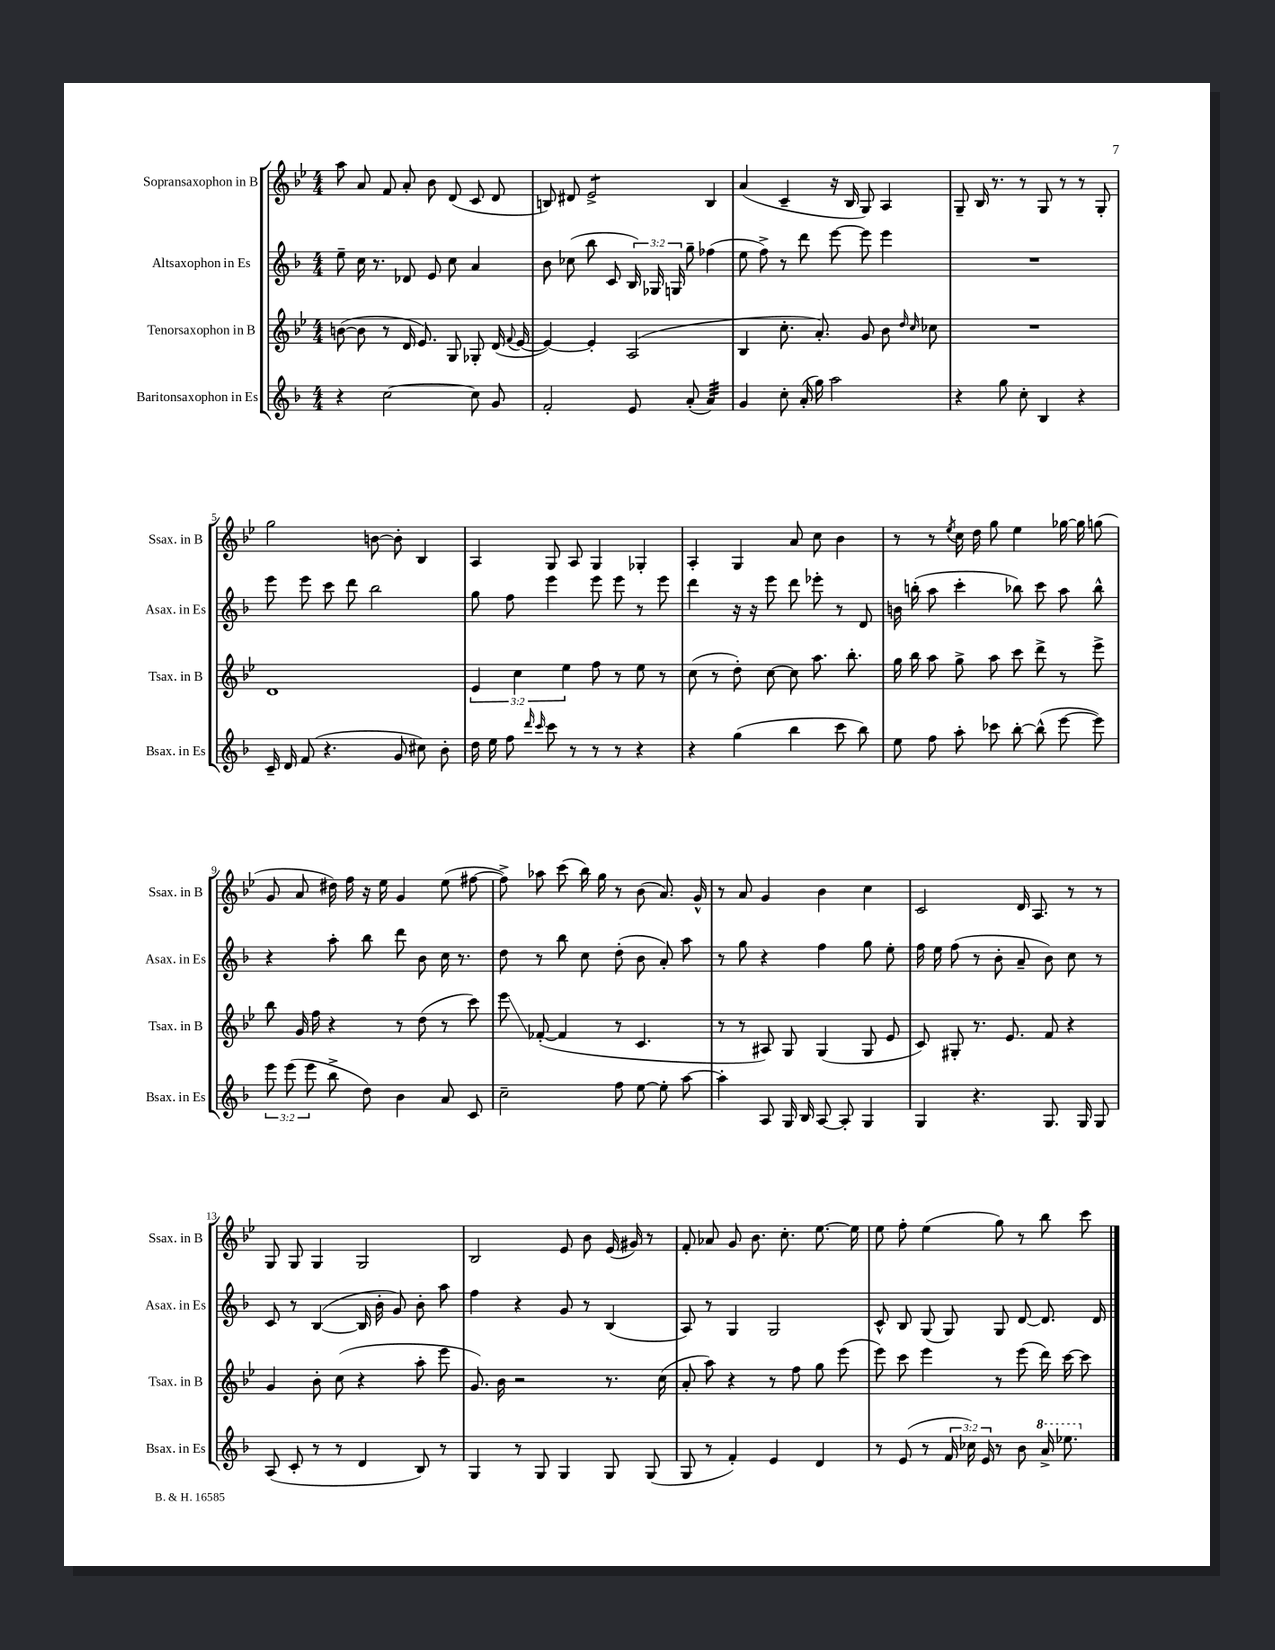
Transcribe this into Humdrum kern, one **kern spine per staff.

**kern	**kern	**kern	**kern
*staff4	*staff3	*staff2	*staff1
*clefG2	*clefG2	*clefG2	*clefG2
*k[b-]	*k[b-e-]	*k[b-]	*k[b-e-]
*M4/4	*M4/4	*M4/4	*M4/4
4r	([8b	8ee~	8aa
.	8b]	16cc	8a
.	.	8.r	.
[2cc	8r	.	8f
.	16d	8d-	8a'
.	8.e-)	.	.
.	.	8e	8b-
.	8G	8cc	(8d
8cc]	8G-'	4a	8c
8g	(16d	.	8d
.	8qqf	.	.
.	[16e-	.	.
=	=	=	=
2f'	4e-_)	8b-	8B)
.	.	(8cc-	8d#
.	4e-']	8bb-	2e-^
.	.	8c	.
8e	(2A	24B-)	.
.	.	24G-	.
.	.	24G	.
(8a'	.	8gg~	.
4a)	.	(4ff-	4B
=	=	=	=
4g	4B-	8ee	(4a
.	.	8ff^)	.
8cc'	8.cc'	8r	4c~
(16a'	.	8ddd	.
16gg)	8.a')	.	.
2aa	.	[8eee	16r
.	.	.	16B-
.	8g	8eee]	8G)
.	8b-	4eee	4A
.	16qqdd	.	.
.	16qqcc	.	.
.	8cc-	.	.
=	=	=	=
4r	1r	1r	8G~
.	.	.	16B-
.	.	.	8.r
8gg	.	.	.
8cc'	.	.	8r
4B-	.	.	8G
.	.	.	8r
4r	.	.	8r
.	.	.	8G'
=	=	=	=
16c~	1d	8eee	2gg
16d	.	.	.
(8f	.	8eee	.
4.r	.	8ccc	.
.	.	8ddd	.
.	.	2bb-	[8b
8g	.	.	8b']
8cc#)	.	.	4B-
8b-'	.	.	.
=	=	=	=
16dd	6e-	8gg	4A
16ee	.	.	.
8ff	.	8ff	.
.	6cc	.	.
16qqddd	.	.	.
16qqccc	.	.	.
8ccc	.	4eee	8G
.	6ee-	.	.
8r	.	.	8A
8r	8ff	8eee	4G
8r	8r	8eee	.
4r	8ee-	8r	4G-'
.	8r	8eee	.
=	=	=	=
4r	(8cc	4ddd	4A'
.	8r	.	.
(4gg	8dd')	16r	4G
.	.	16r	.
.	[8cc	8eee	.
4bb-	8cc]	8ddd	8a
.	8.aa	8eee-'	8cc
8ccc	.	8r	4b-
.	8.bb-'	.	.
8bb-)	.	8d	.
=	=	=	=
8ee	16gg	16b	8r
.	16bb-	(16bb'	.
8ff	8aa	8aa	8r
.	.	.	8qee-
8aa'	8gg^	4ccc'	16cc
.	.	.	16dd
8ccc-	8aa	.	8gg
[8bb-'	8ccc	8bb-)	4ee-
(8bb-^^]	8ddd^	8ccc	.
[8eee	8r	8aa	[16gg-
.	.	.	16gg-]
8eee])	8eee-^	8bb-^^	(8gg
=	=	=	=
12eee	8bb-	4r	8g
(12eee	.	.	.
.	16g	.	8a
12eee	.	.	.
.	16ff	.	.
8bb-^	4r	8aa'	16dd#)
.	.	.	16ff
8dd)	.	8bb-	16r
.	.	.	16ee-
4b-	8r	8ddd	4g
.	(8dd	8b-	.
8a	8r	16cc	(8ee-
.	.	8.r	.
8c	8ccc)	.	[8ff#
=	=	=	=
2cc~	8eee-	8dd	8ff#^])
.	([8f-'	8r	8aa-
.	4f-]	8bb-	(8ccc
.	.	8cc	16bb-)
.	.	.	16gg
8ff	8r	(8dd'	8r
[8ee	4.c	8b-	(8b-
8ee']	.	8a')	8.a)
[8aa	.	8aa	.
.	.	.	16g^^
=	=	=	=
4aa']	8r	8r	8r
.	8r	8gg	8a
8A	8A#)	4r	4g
16G	8G	.	.
16B-	.	.	.
[8A	(4G	4ff	4b-
8A']	.	.	.
4G	8G	8gg	4cc
.	8e-	8ee'	.
=	=	=	=
4G	8c)	16ff	2c
.	.	16ee	.
.	8G#'	(8ff	.
4.r	8.r	8r	.
.	.	8b-'	.
.	8.e-	.	.
.	.	8a~	16d
.	.	.	8.A
8.G	8f	8b-)	.
.	4r	8cc	8r
16G	.	.	.
8G	.	8r	8r
=	=	=	=
(8A	4g	8c	8G
8c'	.	8r	8G
8r	8b-'	([4B-	4G
8r	(8cc	.	.
4d	4r	16B-]	2G
.	.	16b-'	.
.	.	8g)	.
8B-)	8aa'	8b-'	.
8r	8eee-	8aa	.
=	=	=	=
4G	8.g)	4ff	2B-
.	16b-	.	.
8r	2r	4r	.
8G	.	.	.
4G	.	8g	8e-
.	.	8r	8b-
8G	8.r	(4B-	(16e-
.	.	.	16g#)
(8G	.	.	8r
.	(16cc	.	.
=	=	=	=
8G	8a'	8A)	8f'
8r	8aa)	8r	8a-
4f')	4r	4G	8g
.	.	.	8.b-
4e	8r	2G	.
.	.	.	8.cc'
.	8ff	.	.
4d	8gg	.	[8.ee-
.	(8eee-	.	.
.	.	.	16ee-]
=	=	=	=
8r	8eee-)	8c^^	8ee-
(8e	8ccc	8B-	8ff'
8r	4eee-	(8G	(4ee-
24f	.	8G)	.
24cc-)	.	.	.
24e	.	.	.
8r	8r	8G	8gg)
8b-	(8eee-	[8d	8r
16aa^	16ddd)	8.d]	8bb-
8.eee-	[16ccc	.	.
.	8ccc]	.	8ccc
.	.	16d	.
==	==	==	==
*-	*-	*-	*-
